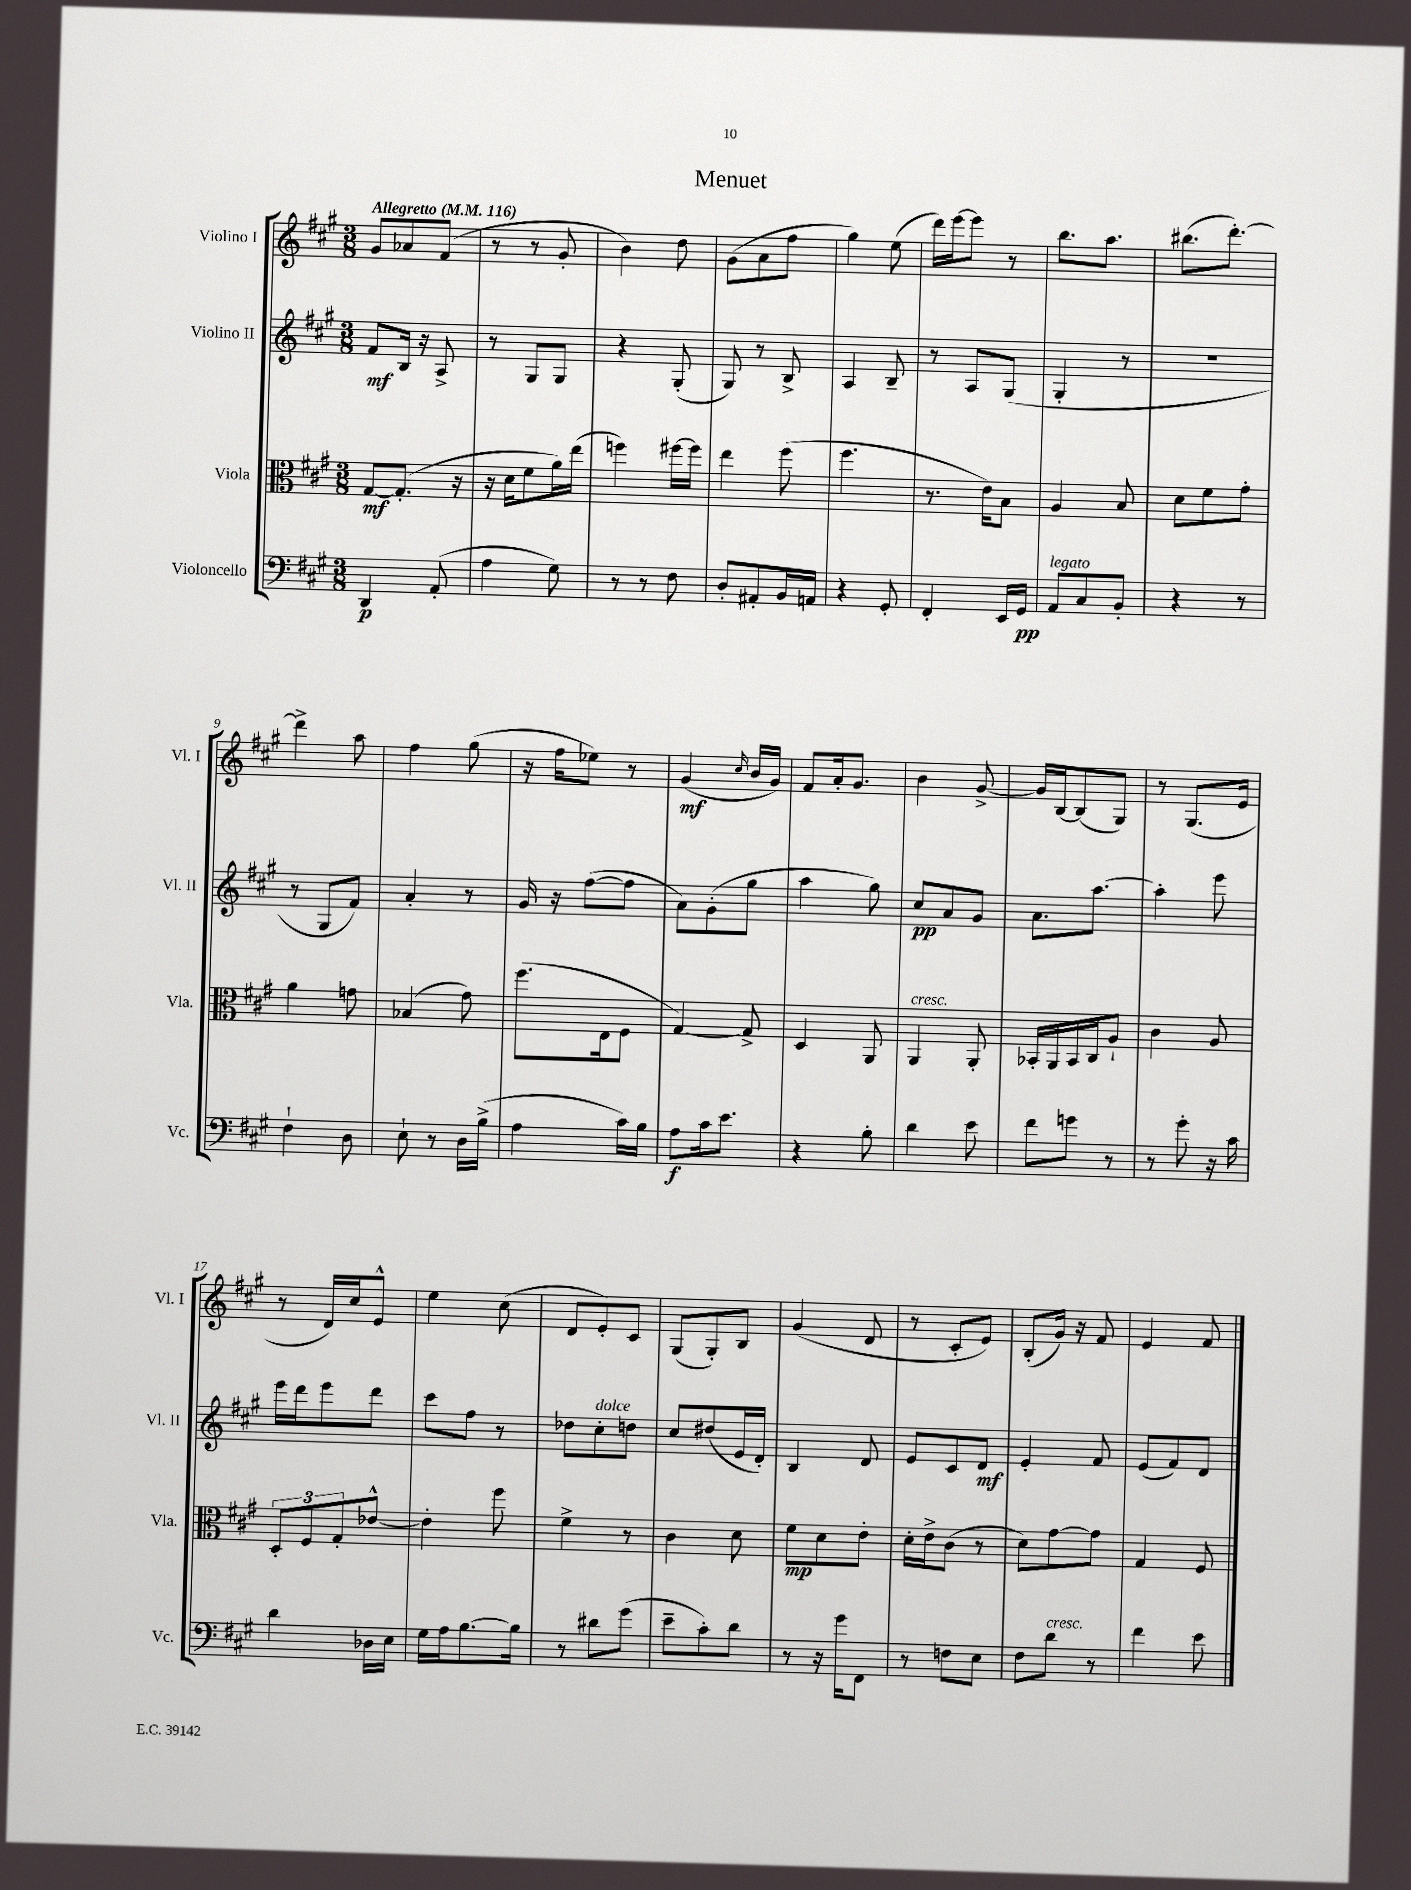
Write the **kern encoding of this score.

**kern	**kern	**kern	**kern
*staff4	*staff3	*staff2	*staff1
*clefF4	*clefC3	*clefG2	*clefG2
*k[f#c#g#]	*k[f#c#g#]	*k[f#c#g#]	*k[f#c#g#]
*M3/8	*M3/8	*M3/8	*M3/8
*MM116	*MM116	*MM116	*MM116
4DD	[8G#	8f#	8g#
.	(8.G#']	16B	8a-
.	.	16r	.
(8AA'	.	8A^	(8f#
.	16r	.	.
=	=	=	=
4A	16r	8r	8r
.	16d	.	.
.	8f#	8G#	8r
8G#)	16a)	8G#	8g#'
.	(16ee	.	.
=	=	=	=
8r	4ff)	4r	4b)
8r	.	.	.
8F#	[16ff#	(8G#'	8dd
.	16ff#]	.	.
=	=	=	=
8D'	4ee	8G#)	(8g#
8AA#'	.	8r	8a
16BB	(8ff#	8B^	8ff#
16AA	.	.	.
=	=	=	=
4r	4.ff#	4A	4gg#)
8GG#'	.	8B~	(8ee
=	=	=	=
4FF#'	8.r	8r	16ddd)
.	.	.	[16eee
.	.	8A	8eee]
.	16e)	.	.
16EE	8B	(8G#	8r
16GG#	.	.	.
=	=	=	=
8AA	4A	4G#'	8.bb
8C#	.	.	.
.	.	.	8.aa
8BB'	8B	8r	.
=	=	=	=
4r	8d	4.r	(8.bb#
.	8f#	.	.
.	.	.	[8.ddd')
8r	8g#'	.	.
=	=	=	=
4F#`	4a	8r	4ddd^]
.	.	8G#	.
8D	8g	8f#)	8aa
=	=	=	=
8E`	(4B-	4a'	4ff#
8r	.	.	.
16D	8g#)	8r	(8gg#
(16B^	.	.	.
=	=	=	=
4A	(8.ff#	16g#	16r
.	.	16r	16ff#
.	.	([8ff#	8ee-)
.	16E	.	.
16c#)	8F#	8ff#]	8r
16B	.	.	.
=	=	=	=
8A	[4G#)	8a)	(4g#
16c#	.	(8g#'	.
8.e	.	.	.
.	.	.	16qqcc#
.	8G#^]	8gg#	16b
.	.	.	16g#)
=	=	=	=
4r	4D	4aa	8f#
.	.	.	16a'
.	.	.	8.g#
8B'	8AA	8gg#)	.
=	=	=	=
4d	4AA	8cc#	4b
.	.	8a	.
8e	8AA'	8g#	[8g#^
=	=	=	=
8f#	16BB-'	8.a	16g#]
.	16AA	.	[16B
8g	16BB-	.	(8B]
.	16C#	[8.aa	.
8r	8A`	.	8G#)
=	=	=	=
8r	4c#	4aa']	8r
8g#'	.	.	(8.G#
16r	8A	8eee	.
16c#	.	.	16e
=	=	=	=
4d	12D'	16eee	8r
.	.	16ddd	.
.	12F#	.	.
.	.	8eee	16d)
.	12G#'	.	.
.	.	.	16cc#
16D-	[8e-^^	8ddd	8e^^
16E	.	.	.
=	=	=	=
16G#	4e-']	8ccc#	4ee
16A	.	.	.
[8.B	.	8ff#	.
.	8ff#	8r	(8cc#
16B]	.	.	.
=	=	=	=
8r	4f#^	8dd-	8d
8d#	.	8cc#'	8e')
(8g#	8r	8dd	8c#
=	=	=	=
8e~	4c#	8cc#	(8G#
8c#')	.	(8dd#	8G#')
8d	8d	16e	8B
.	.	16d')	.
=	=	=	=
8r	8f#	4B	(4g#
16r	8d	.	.
16g#	.	.	.
8FF#	8e'	8d	8d
=	=	=	=
8r	16d'	8e	8r
.	16e^	.	.
8F	(8c#	8c#	8c#'
8E	8r	8d	8e)
=	=	=	=
8F#	8d)	4e'	(8B'
8d	[8g#	.	16g#)
.	.	.	16r
8r	8g#]	8f#	8f#
=	=	=	=
4f#	4G#	(8e	4e
.	.	8f#)	.
8e	8F#	8d	8f#
==	==	==	==
*-	*-	*-	*-
